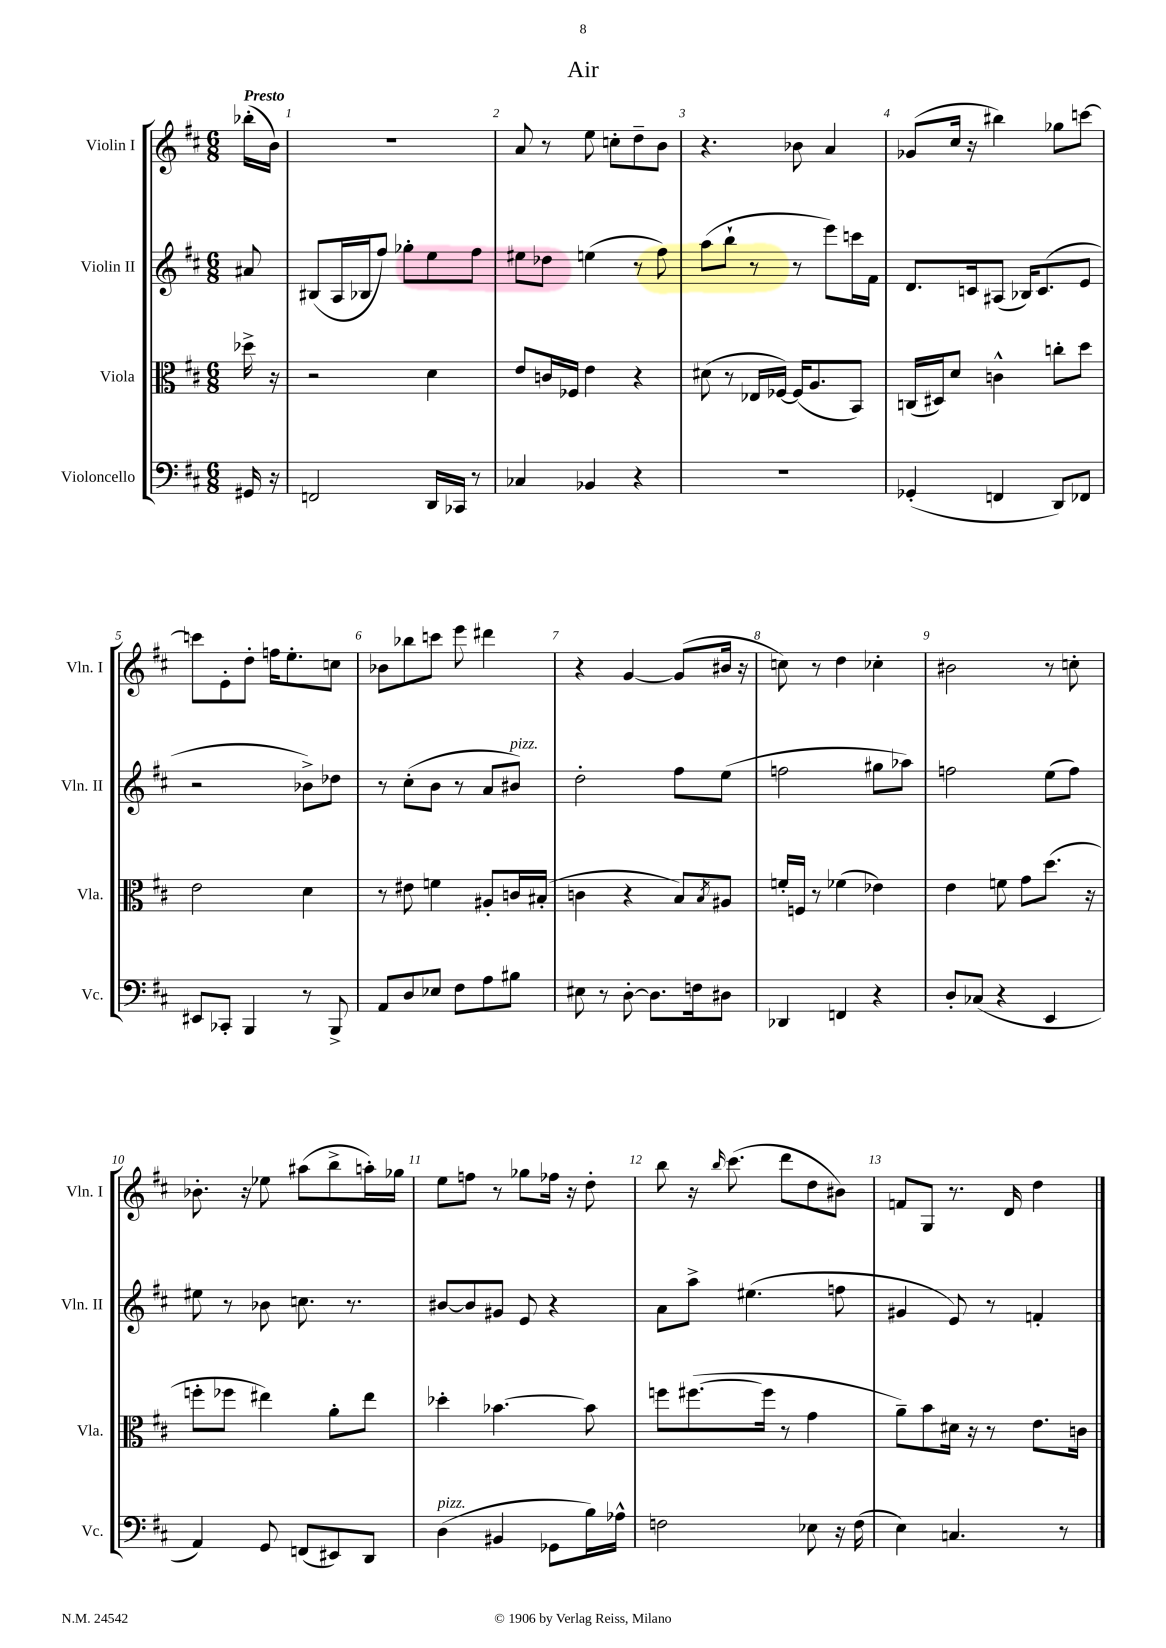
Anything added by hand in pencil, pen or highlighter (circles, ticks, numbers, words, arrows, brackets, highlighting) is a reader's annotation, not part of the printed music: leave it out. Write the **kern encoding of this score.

**kern	**kern	**kern	**kern
*part4	*part3	*part2	*part1
*staff4	*staff3	*staff2	*staff1
*I"Violoncello	*I"Viola	*I"Violin II	*I"Violin I
*I'Vc.	*I'Vla.	*I'Vln. II	*I'Vln. I
*clefF4	*clefC3	*clefG2	*clefG2
*k[f#c#]	*k[f#c#]	*k[f#c#]	*k[f#c#]
*M6/8	*M6/8	*M6/8	*M6/8
=	=	=	=
!	!	!	!LO:TX:a:B:t=Presto
16GG#X/	16dd-X^\	8a#X/	(16bb-X'\LL
16r	16r	.	16b\JJ)
=1	=1	=1	=1
2FFn/	2r	(8B#X/L	2.r
.	.	16A/L	.
.	.	16B-X/J	.
.	.	8ff#/J)	.
.	.	8gg-X'\L	.
16DD/LL	4d\	8ee\	.
16CC-X/JJ	.	.	.
8r	.	8ff#\J	.
=2	=2	=2	=2
4C-X/	8e/L	8ee#X\L	8a/
.	16cn/L	8dd-X\J	8r
.	16F-X/JJ	.	.
4BB-X/	4e\	(4een\	8ee\
.	.	.	8ccn'\L
4r	4r	8r	8dd~\
.	.	8ff#\)	8b\J
=3	=3	=3	=3
2.r	(8d#X\	(8aa\L	4.r
.	8r	8bb`\J	.
.	16E-X/LL	8r	.
.	[16F-X/JJ)	.	.
.	(16F-/KL]	8r	8b-X\
.	8.A/	.	.
.	.	8eee\L)	4a/
.	8BB/J)	16cccn\L	.
.	.	16f#\JJ	.
=4	=4	=4	=4
(4GG-X'/	(16Cn/LL	8.d/L	(8g-X/L
.	16D#X/J)	.	.
.	8d/J	.	16cc#/Jk
.	.	16cn/k	16r
4FFn/	4cn^^\	(8A#X/J	4bb#X\)
.	.	16B-X/KL)	.
.	.	(8.c/	.
8DD/L)	8ccn'\L	.	8gg-X\L
8FF-X/J	8dd\J	8e/J	[8cccn\J
!!LO:LB:g=z
=5	=5	=5	=5
8EE#X/L	2e\	2r	8cccn\L]
8CC-X'/J	.	.	8e'\
4BBB/	.	.	8dd'\J
.	.	.	16ffn\KL
.	.	.	8.ee'\
8r	4d\	8b-X^\L)	.
8BBB^/	.	8dd-X\J	8ccn\J
=6	=6	=6	=6
8AA/L	8r	8r	8b-X\L
8D/	8e#X\	(8cc#'\L	8bb-X\
8E-X/J	4fn\	8b\J	8cccn\J
8F#\L	.	8r	8eee\
8A\	8A#X'/L	8a/L	4ddd#X\
!	!	!LO:TX:a:i:t=pizz.	!
8B#X\J	16cn/L	8b#X/J)	.
.	(16B#X'/JJ	.	.
=7	=7	=7	=7
8E#X\	4cn\	2dd'\	4r
8r	.	.	.
[8D'\	4r	.	[4g/
8.D\L]	.	.	.
.	8B/L)	8ff#\L	(8g/L]
16Fn\k	.	.	.
.	8qB/	.	.
8D#X\J	8A#X/J	(8ee\J	16b#X/Jk
.	.	.	16r
=8	=8	=8	=8
4DD-X/	16fn'/LL	2ffn\	8ccn\)
.	16Fn/JJ	.	.
.	8r	.	8r
4FFn/	(4f-X\	.	4dd\
4r	4e-X\)	8gg#X\L	4cc-X'\
.	.	8aa-X\J)	.
=9	=9	=9	=9
8D'/L	4e\	2ffn\	2b#X\
(8C-X/J	.	.	.
4r	8fn\	.	.
.	8g\L	.	.
4EE/	(8.dd\J	(8ee\L	8r
.	.	8ff\J)	8ccn'\
.	16r	.	.
!!LO:LB:g=z
=10	=10	=10	=10
4AA/)	8ffn'\L	8ee#X\	8.b-X'\
.	8ff-X\J	8r	.
.	.	.	16r
8GG/	4ee#X\)	8b-X\	8ee-X\
(8FFn/L	.	8.ccn\	(8aa#X\L
8EE#X/)	8a'\L	.	8bb^\
.	.	8.r	.
8DD/J	8ee#\J	.	16aan'\L)
.	.	.	16gg-X\JJ
=11	=11	=11	=11
!LO:TX:a:i:t=pizz.	!	!	!
(4D\	4dd-X'\	[8b#X/L	8ee\L
.	.	8b#/]	8ffn\J
4BB#X/	[4.b-X\	8g#X/J	8r
.	.	8e/	8gg-X\L
8GG-X\L	.	4r	16ff-X\Jk
.	.	.	16r
16B\L)	8b-\]	.	8dd'\
16A-X^^\JJ	.	.	.
=12	=12	=12	=12
2Fn\	8ffn\L	8a\L	8bb\
.	([8.ff#X\	8aa^\J	16r
.	.	.	16qqbb/
.	.	.	(8.ccc#\
.	.	(4.ee#X\	.
.	16ff#\Jk]	.	.
.	8r	.	8ddd\L
8E-X\	4g\	.	8dd\
16r	.	8ffn\	8b#X\J)
(16F\	.	.	.
=13	=13	=13	=13
4E\)	8a~\L)	4g#X/	8fn/L
.	8b\	.	8G/J
4.Cn/	16d#X\Jk	8e/)	8.r
.	16r	.	.
.	8r	8r	.
.	.	.	16d/
.	8.e\L	4fn'/	4dd\
8r	.	.	.
.	16cn\Jk	.	.
==	==	==	==
*-	*-	*-	*-
